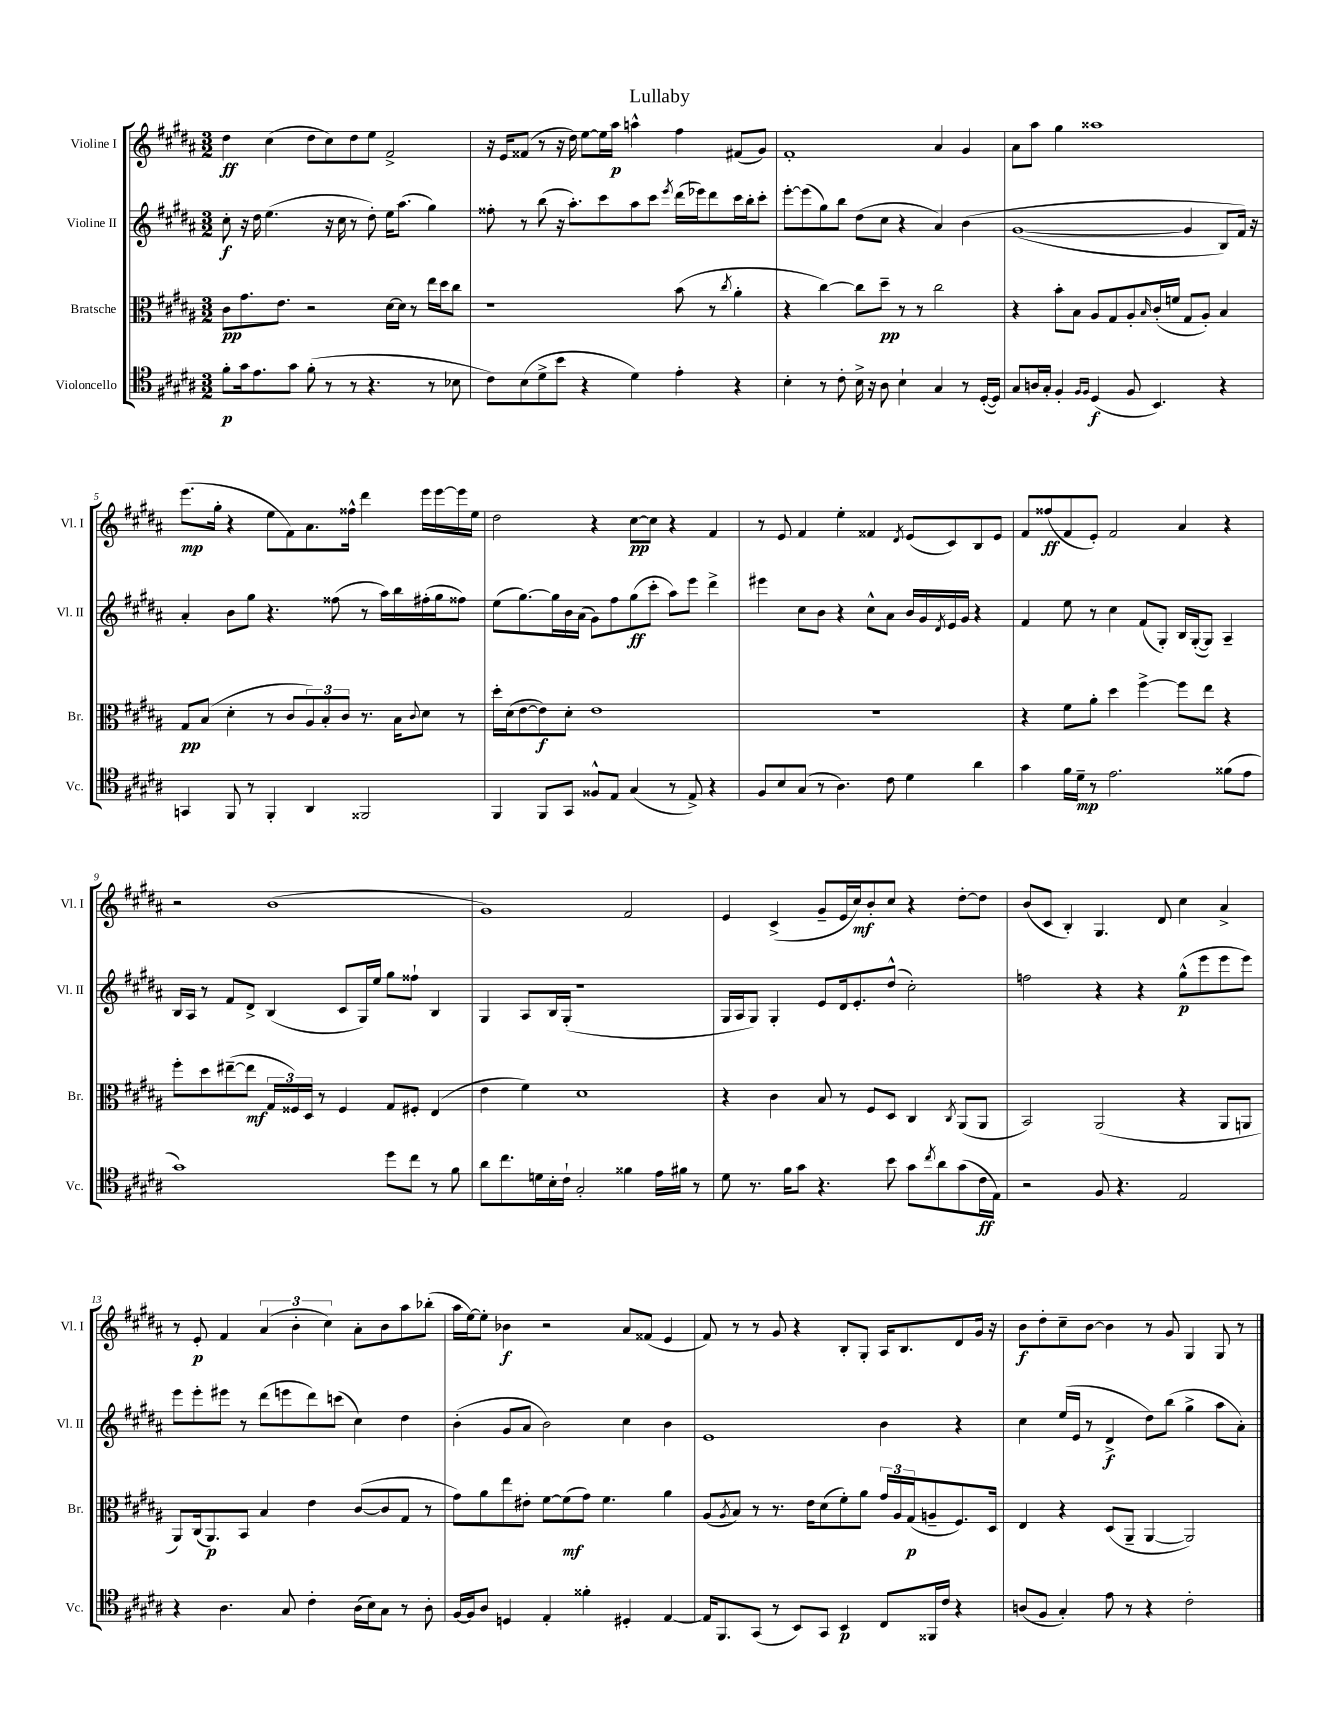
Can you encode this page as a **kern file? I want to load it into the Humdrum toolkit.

**kern	**dynam	**kern	**dynam	**kern	**dynam	**kern	**dynam
*part4	*part4	*part3	*part3	*part2	*part2	*part1	*part1
*staff4	*staff4	*staff3	*staff3	*staff2	*staff2	*staff1	*staff1
*I"Violoncello	*	*I"Bratsche	*	*I"Violine II	*	*I"Violine I	*
*I'Vc.	*	*I'Br.	*	*I'Vl. II	*	*I'Vl. I	*
*clefC4	*	*clefC3	*	*clefG2	*	*clefG2	*
*k[f#c#g#d#a#]	*	*k[f#c#g#d#a#]	*	*k[f#c#g#d#a#]	*	*k[f#c#g#d#a#]	*
*M3/2	*	*M3/2	*	*M3/2	*	*M3/2	*
=1	=1	=1	=1	=1	=1	=1	=1
8f#'\L	p	8c#\L	pp	8cc#'\	f	4dd#\	ff
16g#\k	.	8.g#\	.	16r	.	.	.
8.e\	.	.	.	16dd#\	.	.	.
.	.	.	.	(4.ee\	.	(4cc#\	.
.	.	8.e\J	.	.	.	.	.
8g#\J	.	.	.	.	.	.	.
(8f#'\	.	2r	.	.	.	8dd#\L	.
8r	.	.	.	16r	.	8cc#\)	.
.	.	.	.	16cc#\	.	.	.
8r	.	.	.	8r	.	8dd#\	.
4.r	.	.	.	8dd#'\)	.	8ee\J	.
.	.	[16d#\LL	.	16ee\KL	.	2f#^/	.
.	.	16d#\JJ]	.	(8.aa#\J	.	.	.
.	.	8r	.	.	.	.	.
8r	.	16ee\LL	.	4gg#\)	.	.	.
.	.	16dd#\J	.	.	.	.	.
8B-X\	.	8cc#\J	.	.	.	.	.
=2	=2	=2	=2	=2	=2	=2	=2
8c#\L)	.	1r	.	8ff##X'\	.	16r	.
.	.	.	.	.	.	16e/KL	.
(8B\	.	.	.	8r	.	(8f##X/J	.
8d#^\	.	.	.	(8bb\	.	8r	.
8b\J	.	.	.	16r	.	16r	.
.	.	.	.	8.aa#'\L)	.	16dd#\)	.
4r	.	.	.	.	.	[8ee\L	.
.	.	.	.	8ccc#\	.	16ee\L]	.
.	.	.	.	.	.	16aa#\JJ	p
4d#\)	.	.	.	8aa#\	.	4aan^^\	.
.	.	.	.	8ccc#\J	.	.	.
.	.	.	.	8qeee/	.	.	.
4e'\	.	(8b\	.	(16ddd#\LL	.	4ff#\	.
.	.	.	.	16eee-X\J)	.	.	.
.	.	8r	.	8ddd#\	.	.	.
.	.	8qcc#/	.	.	.	.	.
4r	.	4a#'\	.	16ccc#\L	.	(8f#X/L	.
.	.	.	.	16bb'\J	.	.	.
.	.	.	.	8ccc#'\J	.	8g#/J)	.
=3	=3	=3	=3	=3	=3	=3	=3
4B'\	.	4r	.	[8eee'\L	.	1f#'	.
.	.	.	.	(8eee\]	.	.	.
8r	.	[4cc#\)	.	8gg#\)	.	.	.
8c#'\	.	.	.	8bb\J	.	.	.
16B^\	.	8cc#\L]	.	(8dd#\L	.	.	.
16r	.	.	.	.	.	.	.
8A#\	.	8dd#~\J	pp	8cc#\J	.	.	.
4B`\	.	8r	.	4r	.	.	.
.	.	8r	.	.	.	.	.
4G#/	.	2cc#\	.	4a#/)	.	4a#/	.
8r	.	.	.	(4b\	.	4g#/	.
([16D#'/LL	.	.	.	.	.	.	.
16D#/JJ])	.	.	.	.	.	.	.
=4	=4	=4	=4	=4	=4	=4	=4
8G#/L	.	4r	.	([1g#	.	8a#\L	.
16An/L	.	.	.	.	.	8aa#\J	.
16G#'/JJ	.	.	.	.	.	.	.
4F#'/	.	8b'\L	.	.	.	4gg#\	.
.	.	8B\J	.	.	.	.	.
16qqF#/LL	.	.	.	.	.	.	.
16qqF#/JJ	.	.	.	.	.	.	.
(4D#/	f	8A#/L	.	.	.	1aa##X	.
.	.	8G#/	.	.	.	.	.
8F#/	.	8A#'/	.	.	.	.	.
.	.	16qqB/	.	.	.	.	.
4.BB/)	.	(16c#'/L	.	.	.	.	.
.	.	16fn/JJ	.	.	.	.	.
.	.	8G#/L	.	4g#/]	.	.	.
.	.	8A#'/J)	.	.	.	.	.
4r	.	4B/	.	8B/L)	.	.	.
.	.	.	.	16f#/Jk)	.	.	.
.	.	.	.	16r	.	.	.
!!LO:LB:g=z
=5	=5	=5	=5	=5	=5	=5	=5
4GGn/	.	8G#/L	pp	4a#'/	.	(8.eee\L	mp
.	.	(8B/J	.	.	.	.	.
.	.	.	.	.	.	16gg#'\Jk	.
8FF#/	.	4d#'\	.	8b\L	.	4r	.
8r	.	.	.	8gg#\J	.	.	.
4FF#'/	.	8r	.	4.r	.	8ee\L	.
.	.	8c#/L	.	.	.	8f#\)	.
4AA#/	.	12A#/)	.	.	.	8.a#\	.
.	.	12B'/	.	.	.	.	.
.	.	.	.	(8ff##X\	.	.	.
.	.	12c#/J	.	.	.	.	.
.	.	.	.	.	.	16ff##X^^\Jk	.
2FF##X/	.	8.r	.	8r	.	4ddd#\	.
.	.	.	.	16aa#\LL)	.	.	.
.	.	16B\KL	.	16bb\	.	.	.
.	.	8qqc#/	.	.	.	.	.
.	.	8d#\J	.	(16ff#X'\	.	16eee\LL	.
.	.	.	.	16gg#\J	.	[16eee\	.
.	.	8r	.	8ff##X\J)	.	16eee\]	.
.	.	.	.	.	.	16ee\JJ	.
=6	=6	=6	=6	=6	=6	=6	=6
4FF#/	.	16dd#'\LL	.	(8ee\L	.	2dd#\	.
.	.	(16d#\J	.	.	.	.	.
.	.	[8e\	.	[8.gg#\)	.	.	.
8FF#/L	.	8e\])	f	.	.	.	.
.	.	.	.	16gg#\L]	.	.	.
8GG#/J	.	8d#'\J	.	16b\	.	.	.
.	.	.	.	(16a#\JJ	.	.	.
8F##X^^/L	.	1e	.	8g#\L)	.	4r	.
8E/J	.	.	.	8ff#\	.	.	.
(4G#/	.	.	.	(8gg#\	ff	[8cc#\L	pp
.	.	.	.	8ccc#'\J	.	8cc#\J]	.
8r	.	.	.	8aa#\L)	.	4r	.
8E^/)	.	.	.	8eee\J	.	.	.
4r	.	.	.	4ddd#^\	.	4f#/	.
=7	=7	=7	=7	=7	=7	=7	=7
8F#/L	.	1.r	.	4eee#X\	.	8r	.
8B/	.	.	.	.	.	8e/	.
(8G#/J	.	.	.	8cc#\L	.	4f#/	.
8r	.	.	.	8b\J	.	.	.
4.A#\)	.	.	.	4r	.	4ee'\	.
.	.	.	.	8cc#^^\L	.	4f##X/	.
8c#\	.	.	.	8a#\J	.	.	.
.	.	.	.	.	.	8qd#/	.
4d#\	.	.	.	16b/LL	.	(8e/L	.
.	.	.	.	16g#/	.	.	.
.	.	.	.	8qd#/	.	.	.
.	.	.	.	16e/	.	8c#/)	.
.	.	.	.	16g#/JJ	.	.	.
4a#\	.	.	.	4r	.	8B/	.
.	.	.	.	.	.	8e/J	.
=8	=8	=8	=8	=8	=8	=8	=8
4g#\	.	4r	.	4f#/	.	8f#/L	.
.	.	.	.	.	.	(8ff##X/	ff
16f#\LL	.	8f#\L	.	8ee\	.	8f#/	.
16d#~\JJ	mp	.	.	.	.	.	.
8r	.	8a#'\J	.	8r	.	8e'/J)	.
2.e\	.	4dd#\	.	4cc#\	.	2f#/	.
.	.	[4ff#^\	.	(8f#/L	.	.	.
.	.	.	.	8G#'/J)	.	.	.
.	.	8ff#\L]	.	16B/LL	.	4a#/	.
.	.	.	.	([16G#'/J	.	.	.
.	.	8ee\J	.	8G#/J])	.	.	.
(8f##X\L	.	4r	.	4A#~/	.	4r	.
8e\J	.	.	.	.	.	.	.
!!LO:LB:g=z
=9	=9	=9	=9	=9	=9	=9	=9
1g#)	.	8ff#'\L	.	16B/LL	.	2r	.
.	.	.	.	16A#/JJ	.	.	.
.	.	8dd#\	.	8r	.	.	.
.	.	([8ee#X~\	.	8f#/L	.	.	.
.	.	8ee#\J]	mf	8d#^/J	.	.	.
.	.	24G#/LL	.	(4B/	.	(1b	.
.	.	24F##X/)	.	.	.	.	.
.	.	24D#/JJ	.	.	.	.	.
.	.	8r	.	.	.	.	.
.	.	4F##/	.	8c#/L	.	.	.
.	.	.	.	16G#/L)	.	.	.
.	.	.	.	16ee/JJ	.	.	.
8dd#\L	.	8G#/L	.	8gg#\L	.	.	.
8cc#\J	.	8F#X'/J	.	8ff##X`\J	.	.	.
8r	.	(4E/	.	4B/	.	.	.
8f#\	.	.	.	.	.	.	.
=10	=10	=10	=10	=10	=10	=10	=10
8a#\L	.	4e\	.	4G#/	.	1g#)	.
8.cc#\	.	.	.	.	.	.	.
.	.	4f#\)	.	8A#/L	.	.	.
16dn\L	.	.	.	.	.	.	.
16B'\	.	.	.	16B/L	.	.	.
16c#`\JJ	.	.	.	(16G#'/JJ	.	.	.
2G#'/	.	1d#	.	1r	.	.	.
4f##X\	.	.	.	.	.	2f#/	.
16e\LL	.	.	.	.	.	.	.
16f#X\JJ	.	.	.	.	.	.	.
8r	.	.	.	.	.	.	.
=11	=11	=11	=11	=11	=11	=11	=11
8d#\	.	4r	.	16G#/LL	.	4e/	.
.	.	.	.	16A#/J	.	.	.
8.r	.	.	.	8G#/J)	.	.	.
.	.	4c#\	.	4G#'/	.	(4c#^/	.
16f#\KL	.	.	.	.	.	.	.
8g#\J	.	.	.	.	.	.	.
4.r	.	8B/	.	8e/L	.	8g#~/L	.
.	.	8r	.	16d#/k	.	16e/L	.
.	.	.	.	8.e'/	.	16cc#/J)	mf
.	.	8F#/L	.	.	.	8b'/	.
8b\	.	8D#/J	.	(8dd#^^/J	.	8cc#/J	.
8g#\L	.	4C#/	.	2cc#'\)	.	4r	.
8qcc#/	.	.	.	.	.	.	.
8a#\	.	.	.	.	.	.	.
.	.	8qC#/	.	.	.	.	.
(8g#\	.	(8AA#/L	.	.	.	[8dd#'\L	.
16c#\L	ff	8AA#/J	.	.	.	8dd#\J]	.
16E\JJ)	.	.	.	.	.	.	.
=12	=12	=12	=12	=12	=12	=12	=12
2r	.	2BB/)	.	2ffn\	.	(8b/L	.
.	.	.	.	.	.	8c#/J	.
.	.	.	.	.	.	4B'/)	.
8F#/	.	(2AA#/	.	4r	.	4.G#/	.
4.r	.	.	.	.	.	.	.
.	.	.	.	4r	.	.	.
.	.	.	.	.	.	8d#/	.
2E/	.	4r	.	(8gg#^^\L	p	4cc#\	.
.	.	.	.	8eee\	.	.	.
.	.	8AA#/L	.	8eee\	.	4a#^/	.
.	.	8AAn/J	.	8eee\J)	.	.	.
!!LO:LB:g=z
=13	=13	=13	=13	=13	=13	=13	=13
4r	.	8AA#/L)	.	8eee\L	.	8r	.
.	.	(16C#/k	.	8eee'\	.	8e'/	p
.	.	8.AA#/)	p	.	.	.	.
4.A#\	.	.	.	8eee#X\J	.	4f#/	.
.	.	8BB/J	.	8r	.	.	.
.	.	4B/	.	(8ddd#\L	.	(6a#/	.
8G#/	.	.	.	8eeen\	.	.	.
.	.	.	.	.	.	6b'\	.
4c#'\	.	4e\	.	8ddd#\)	.	.	.
.	.	.	.	.	.	6cc#\)	.
.	.	.	.	(8cccn\J	.	.	.
(16A#\LL	.	([8c#/L	.	4cc#\)	.	8a#'\L	.
16B\J)	.	.	.	.	.	.	.
8G#\J	.	8c#/]	.	.	.	8b\	.
8r	.	8G#/J	.	4dd#\	.	8aa#\	.
8A#'\	.	8r	.	.	.	(8bb-X'\J	.
=14	=14	=14	=14	=14	=14	=14	=14
[16F#/LL	.	8g#\L)	.	(4b'\	.	16aa#\LL	.
16F#/J]	.	.	.	.	.	[16ee\J)	.
8A#/J	.	8a#\	.	.	.	8ee'\J]	.
4Dn/	.	8ee\	.	8g#/L	.	4b-X\	f
.	.	8e#X'\J	.	8a#/J	.	.	.
4E'/	.	[8f#\L	.	2b\)	.	2r	.
.	.	(8f#\]	mf	.	.	.	.
4f##X'\	.	8g#\J)	.	.	.	.	.
.	.	4.f#\	.	.	.	.	.
4D#X'/	.	.	.	4cc#\	.	8a#/L	.
.	.	.	.	.	.	(8f##X/J	.
[4E/	.	4a#\	.	4b\	.	4e/	.
=15	=15	=15	=15	=15	=15	=15	=15
16E/KL]	.	(8A#/L	.	1e	.	8f#/)	.
8.FF#/	.	.	.	.	.	.	.
.	.	8qA#/	.	.	.	.	.
.	.	8B/J)	.	.	.	8r	.
(8GG#/J	.	8r	.	.	.	8r	.
8r	.	8.r	.	.	.	8g#/	.
8BB/L)	.	.	.	.	.	4r	.
.	.	16e\KL	.	.	.	.	.
8GG#/J	.	(8d#\	.	.	.	.	.
4BB/	p	8f#'\)	.	.	.	8B'/L	.
.	.	8a#\J	.	.	.	8G#'/J	.
8C#/L	.	24g#/LL	.	4b\	.	16A#/KL	.
.	.	24A#/	.	.	.	.	.
.	.	.	.	.	.	8.B/	.
.	.	(24G#/J	p	.	.	.	.
16FF##X/L	.	8An~/	.	.	.	.	.
16c#/JJ	.	.	.	.	.	.	.
4r	.	8.F#/)	.	4r	.	8d#/	.
.	.	.	.	.	.	16g#/Jk	.
.	.	16D#/Jk	.	.	.	16r	.
=16	=16	=16	=16	=16	=16	=16	=16
(8An/L	.	4E/	.	4cc#\	.	8b\L	f
8F#/J	.	.	.	.	.	8dd#'\	.
4G#'/)	.	4r	.	(16ee/LL	.	8cc#~\	.
.	.	.	.	16e/JJ	.	.	.
.	.	.	.	8r	.	[8b\J	.
8e\	.	(8D#/L	.	4d#^/	f	4b\]	.
8r	.	8AA#~/J	.	.	.	.	.
4r	.	[4AA#/	.	8dd#\L)	.	8r	.
.	.	.	.	(8bb\J	.	8g#/	.
2c#'\	.	2AA#/])	.	4gg#^\	.	4G#/	.
.	.	.	.	8aa#\L	.	8G#/	.
.	.	.	.	8a#'\J)	.	8r	.
==	==	==	==	==	==	==	==
*-	*-	*-	*-	*-	*-	*-	*-
